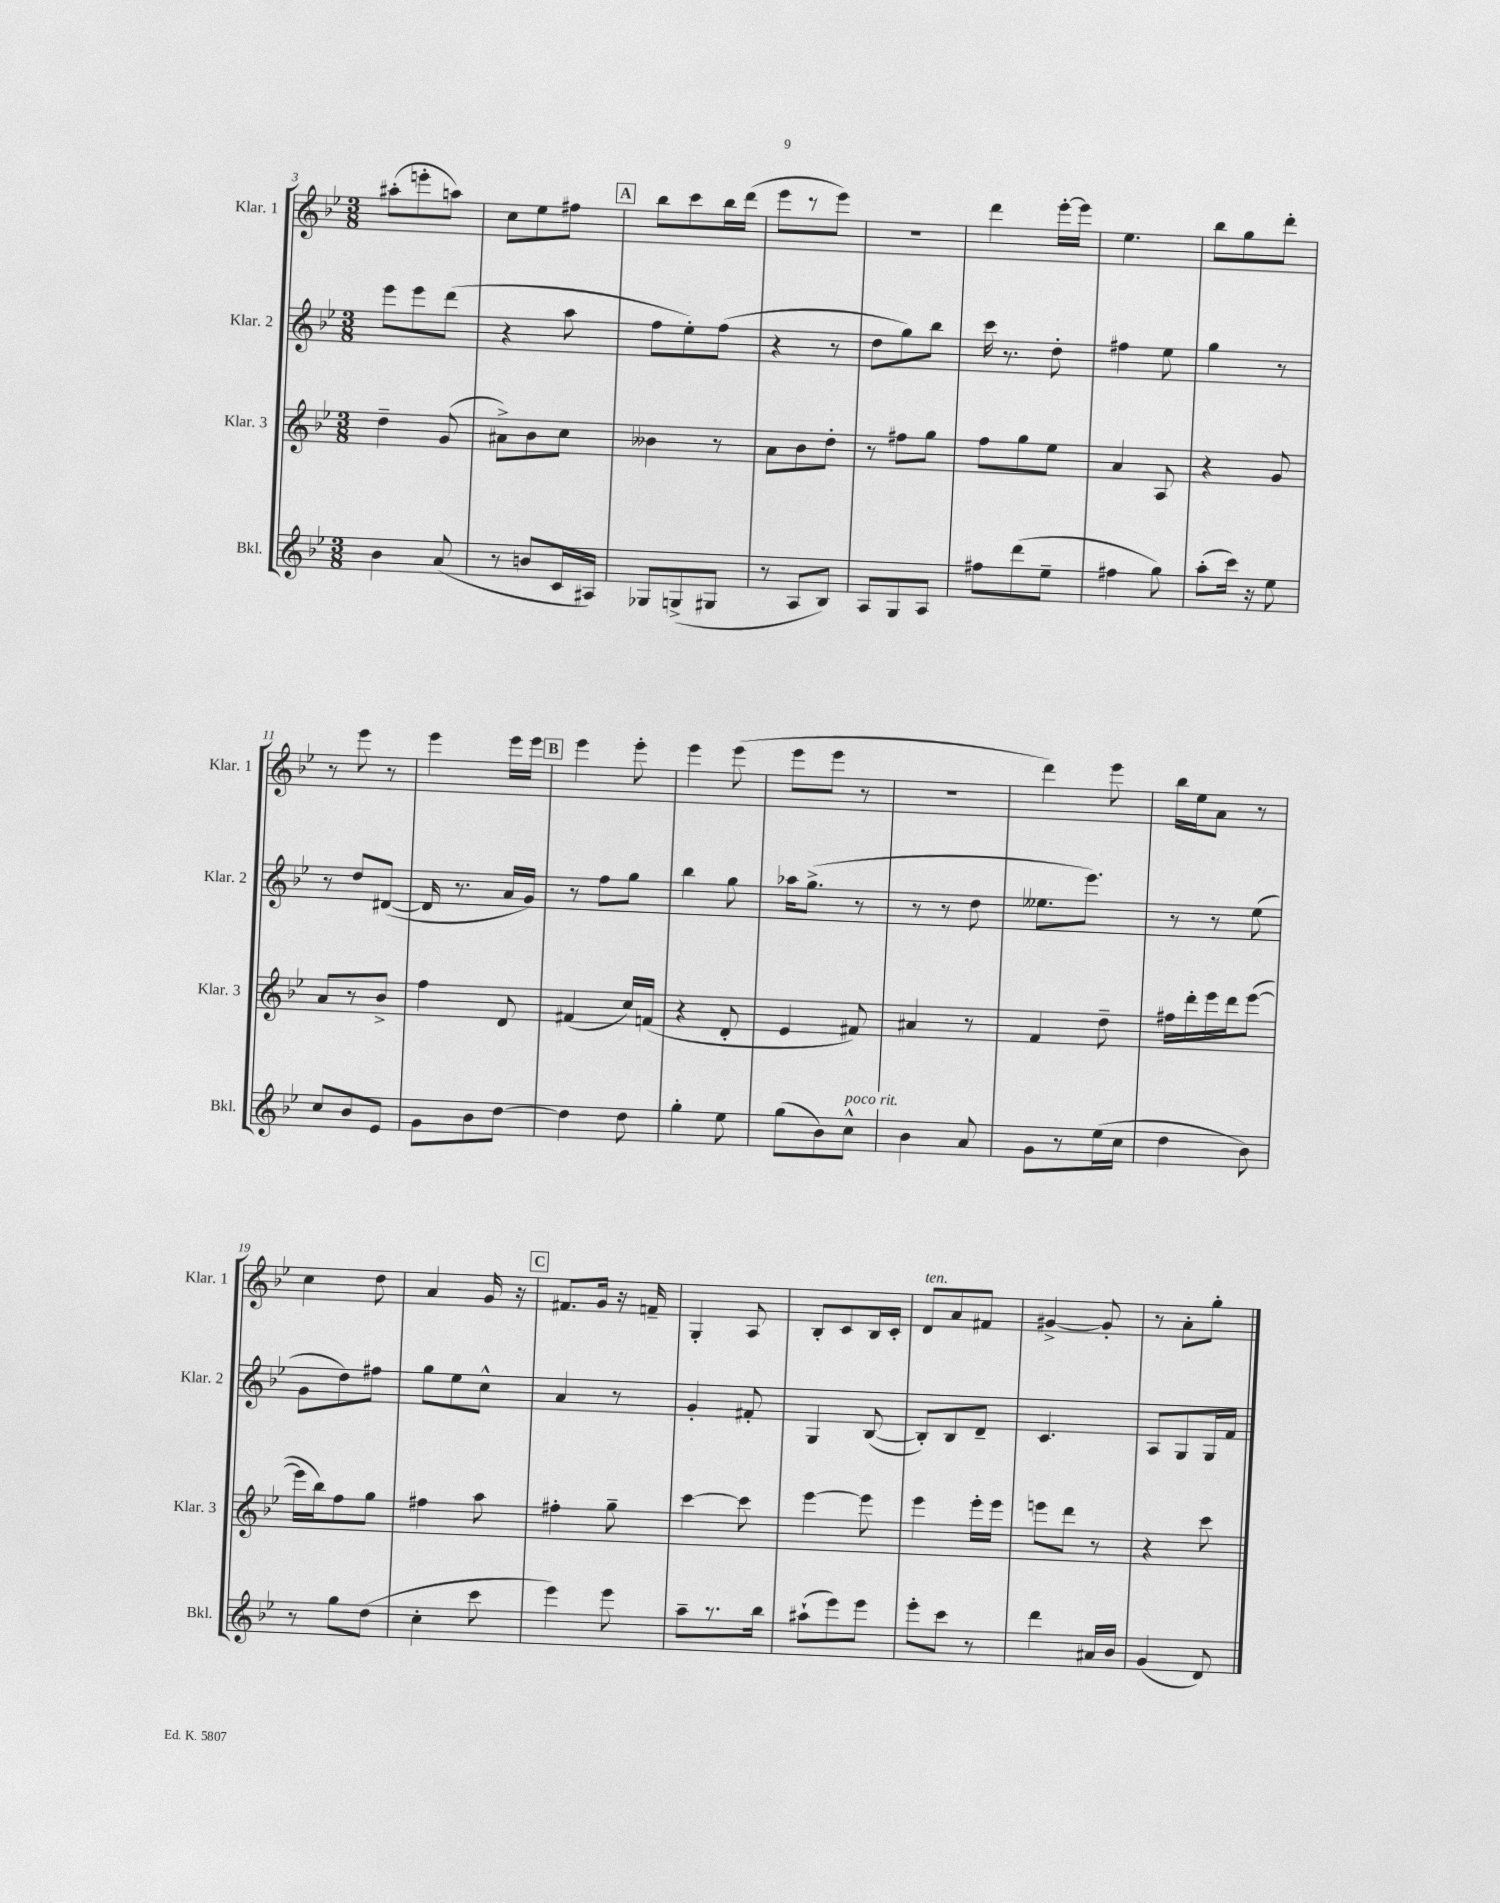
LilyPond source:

<<
\new StaffGroup <<
\new Staff = "s0" \with { instrumentName = "Klar. 1" shortInstrumentName = "Klar. 1" } {
    \clef treble \key bes \major \numericTimeSignature \time 3/8
    \autoBeamOff ais''8[-.( e'''8-. a''8]) |
    c''8[ ees''8 fis''8] |
    \mark \markup { \box "A" } bes''8[ c'''8 bes''16 d'''16]( |
    ees'''8[ r8 ees'''8]) |
    R4. |
    d'''4 ees'''16[~-. ees'''16] |
    ees''4. |
    bes''8[ g''8 d'''8]-. |
    r8 ees'''8 r8 |
    ees'''4 ees'''16[ ees'''16] |
    \mark \markup { \box "B" } ees'''4 ees'''8-. |
    ees'''4 ees'''8( |
    ees'''8[ ees'''8] r8 |
    R4. |
    d'''4) ees'''8 |
    bes''16[ ees''16 a'8] r8 |
    c''4 d''8 |
    a'4 g'16 r16 |
    \mark \markup { \box "C" } fis'8.[ g'16] r16 f'16-- |
    g4-. a8 |
    bes8[-. c'8 bes16 c'16]-. |
    d'8[^\markup { \italic "ten." } a'8 fis'8] |
    gis'4~-> gis'8-. |
    r8 a'8[-. g''8]-. \bar "|." |
}
\new Staff = "s1" \with { instrumentName = "Klar. 2" shortInstrumentName = "Klar. 2" } {
    \clef treble \key bes \major \numericTimeSignature \time 3/8
    \autoBeamOff ees'''8[ ees'''8 d'''8]( |
    r4 a''8 |
    \mark \markup { \box "A" } f''8[ ees''8-.) f''8]( |
    r4 r8 |
    d''8[ g''8) bes''8] |
    c'''16 r8. d''8-. |
    fis''4 ees''8 |
    g''4 r8 |
    r8 d''8[ dis'8]~( |
    dis'16 r8. a'16[ g'16]) |
    \mark \markup { \box "B" } r8 f''8[ g''8] |
    bes''4 g''8 |
    aes''16[ g''8.]->( r8 |
    r8 r8 d''8 |
    eeses''8.[ ees'''8.]) |
    r8 r8 ees''8( |
    g'8[ d''8) fis''8] |
    g''8[ ees''8 c''8]-^ |
    \mark \markup { \box "C" } a'4 r8 |
    g'4-. fis'8-. |
    g4 bes8~( |
    bes8[-.) bes8 d'8]-- |
    c'4. |
    a8[ g8 g16 f'16] \bar "|." |
}
\new Staff = "s2" \with { instrumentName = "Klar. 3" shortInstrumentName = "Klar. 3" } {
    \clef treble \key bes \major \numericTimeSignature \time 3/8
    \autoBeamOff d''4-- g'8( |
    ais'8[->) bes'8 c''8] |
    \mark \markup { \box "A" } beses'4 r8 |
    a'8[ bes'8 d''8]-. |
    r8 fis''8[ g''8] |
    f''8[ g''8 ees''8] |
    a'4 a8 |
    r4 g'8 |
    a'8[ r8 bes'8]-> |
    f''4 d'8 |
    \mark \markup { \box "B" } fis'4( c''16[) f'16]( |
    r4 d'8-. |
    ees'4 fis'8) |
    ais'4 r8 |
    f'4 d''8-- |
    fis''16[ d'''16-. ees'''16 d'''16 ees'''8]~( |
    ees'''16[ bes''16) f''8 g''8] |
    fis''4 a''8 |
    \mark \markup { \box "C" } fis''4-. g''8-- |
    c'''4~ c'''8 |
    ees'''4~ ees'''8 |
    ees'''4 ees'''16[-. ees'''16] |
    e'''8[ d'''8] r8 |
    r4 c'''8 \bar "|." |
}
\new Staff = "s3" \with { instrumentName = "Bkl." shortInstrumentName = "Bkl." } {
    \clef treble \key bes \major \numericTimeSignature \time 3/8
    \autoBeamOff bes'4 a'8( |
    r8 b'8[ c'16 ais16]) |
    \mark \markup { \box "A" } ges8[ g8->( gis8] |
    r8 a8[ bes8]) |
    a8[ g8 a8] |
    fis''8[ d'''8( ees''8]-- |
    fis''4 g''8) |
    a''8[-.( c'''16]) r16 ees''8 |
    c''8[ bes'8 ees'8] |
    g'8[ bes'8 d''8]~ |
    \mark \markup { \box "B" } d''4 d''8 |
    g''4-. ees''8 |
    g''8[( bes'8) c''8]-^^\markup { \italic "poco rit." } |
    bes'4 a'8 |
    g'8[ r8 ees''16( c''16] |
    d''4 bes'8) |
    r8 g''8[ d''8]( |
    c''4-. c'''8 |
    \mark \markup { \box "C" } ees'''4) ees'''8 |
    a''8[-- r8. bes''16] |
    ais''8[-!( ees'''8) ees'''8] |
    ees'''8[-. c'''8] r8 |
    d'''4 ais'16[ bes'16] |
    g'4( d'8) \bar "|." |
}
>>
>>
\layout { \context { \Score currentBarNumber = #3 } }
